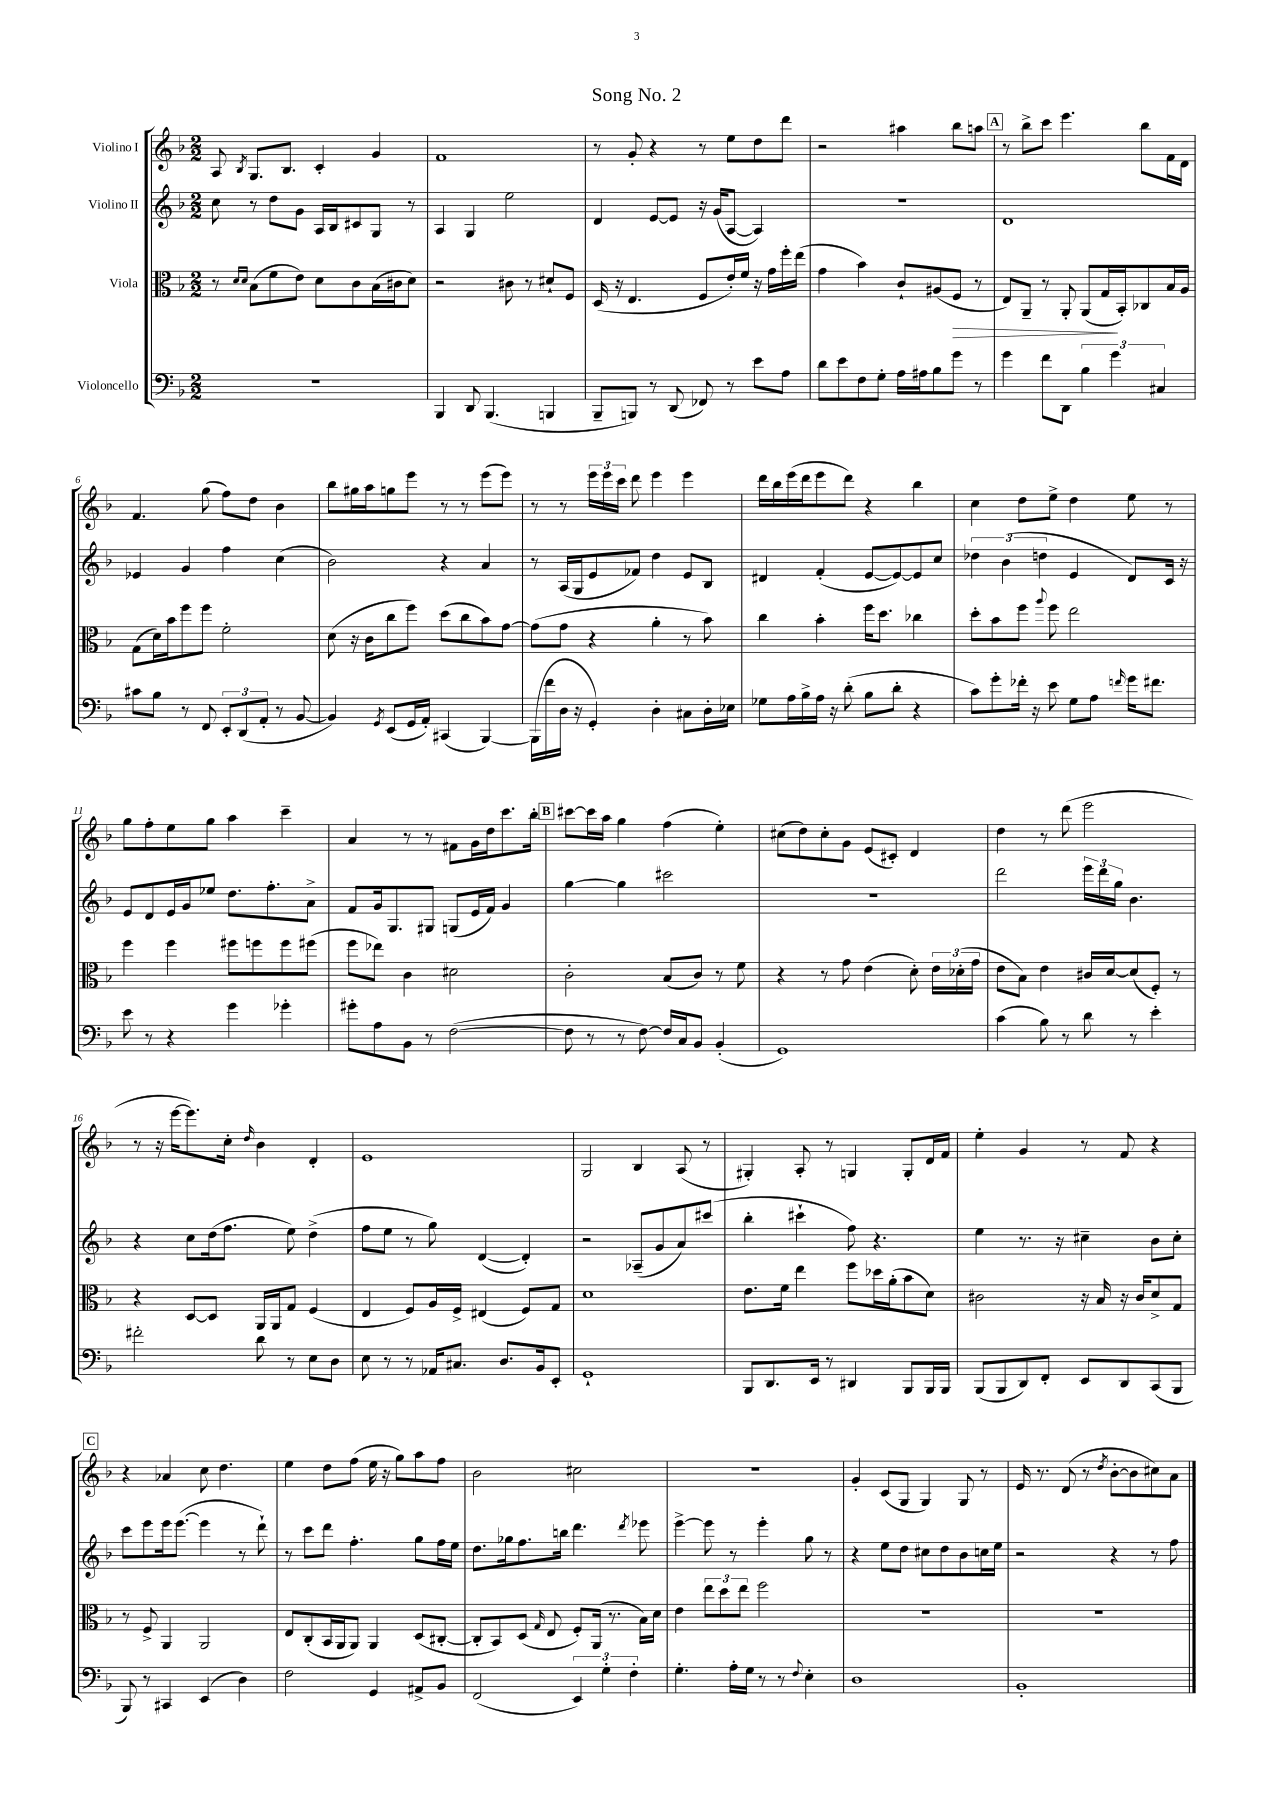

**kern	**kern	**kern	**kern
*staff4	*staff3	*staff2	*staff1
*clefF4	*clefC3	*clefG2	*clefG2
*k[b-]	*k[b-]	*k[b-]	*k[b-]
*M2/2	*M2/2	*M2/2	*M2/2
1r	8r	8cc	8A
.	16qqd	.	.
.	16qqd	.	8qB-
.	(8B-	8r	8.G
.	8f	8dd	.
.	.	.	8.B-
.	8e)	8g	.
.	8d	16A	4c'
.	.	16B-	.
.	8c	8c#	.
.	(16B-	8G	4g
.	16c#	.	.
.	8d)	8r	.
=	=	=	=
4BBB-	2r	4A	1f
8DD	.	4G	.
(4.BBB-	.	.	.
.	8c#	2ee	.
.	8r	.	.
4BBB	8d#`	.	.
.	8F	.	.
=	=	=	=
8BBB-~	(16D	4d	8r
.	16r	.	.
8BBB)	4.E	.	8g'
8r	.	[8e	4r
(8DD	.	8e]	.
8FF-)	8F	16r	8r
.	.	(16g	.
8r	16e')	[8A	8ee
.	16f	.	.
8e	16r	4A])	8dd
.	16g	.	.
8A	16ff'	.	8ddd
.	(16ee	.	.
=	=	=	=
8d	4g	1r	2r
8e	.	.	.
8F	4b-)	.	.
8G'	.	.	.
16A	8c`	.	4aa#
16A#	.	.	.
8B-	(8A#	.	.
8g	8F	.	8bb-
8r	8r	.	8aa
=	=	=	=
4g	8E)	1d	8r
.	8AA~	.	8bb-^
8f	8r	.	8ccc
8DD	8AA'	.	4.eee
6B-	(8AA	.	.
.	16G	.	.
6g	.	.	.
.	16BB-')	.	.
.	8C-	.	8bb-
6C#	.	.	.
.	16B-	.	16f
.	16A	.	16d
=	=	=	=
8c#	(8G	4e-	4.f
8B-	16d)	.	.
.	16b-	.	.
8r	8ff	4g	.
8FF	8ff	.	(8gg
12EE'	2f'	4ff	8ff)
(12DD	.	.	.
.	.	.	8dd
12AA'	.	.	.
8r	.	(4cc	4b-
[8BB-	.	.	.
=	=	=	=
4BB-])	(8d	2b-)	8bb-
.	16r	.	16gg#
.	16c	.	16aa
8qGG	.	.	.
(8EE	8cc	.	8gg
16GG	8ff)	.	8eee
16AA')	.	.	.
(4CC#	(8dd	4r	8r
.	8cc	.	8r
[4BBB-)	8b-)	4a	(8eee
.	[8g	.	8eee)
=	=	=	=
(16BBB-]	(8g]	8r	8r
16f	.	.	.
16D	8g	(16A	8r
16r	.	16G	.
4GG')	4r	8e	24eee
.	.	.	24eee
.	.	.	24ccc
.	.	8f-)	8ddd
4D'	4a'	4dd	4eee
8C#	8r	8e	4eee
16D'	8b-)	8B-	.
16E-	.	.	.
=	=	=	=
8G-	4cc	4d#	16ddd
.	.	.	16bb-
16A	.	.	(16eee
16B-^	.	.	16ddd
16A	4b-'	(4f'	8eee
16r	.	.	.
(8d'	.	.	8ddd)
8B-	16ff	[8e	4r
.	8.dd	.	.
8d'	.	8e_)	.
4r	4cc-	8e]	4bb-
.	.	8cc	.
=	=	=	=
8c)	8dd'	6dd-	4cc
8g'	8b-	.	.
.	.	(6b-	.
16f-'	8ff	.	8dd
16r	.	.	.
.	.	6dd	.
.	8qqaa	.	.
8e	8ff	.	8ee^
8G	2ee	4e	4dd
8A	.	.	.
16qqf	.	.	.
16g	.	8d)	8ee
8.f#	.	.	.
.	.	16c	8r
.	.	16r	.
=	=	=	=
8e	4ff	8e	8gg
8r	.	8d	8ff'
4r	4ff	16e	8ee
.	.	16g	.
.	.	8ee-	8gg
4g	8ff#	8.dd	4aa
.	8ff	.	.
.	.	8.ff'	.
4g-'	8ff	.	4ccc~
.	(8ff#	8a^	.
=	=	=	=
8g#'	8ff	8f	4a
8A	8ee-)	16g	.
.	.	8.G	.
8BB-	4c	.	8r
8r	.	8G#	8r
([2F	2d#	(8G	8f#
.	.	16e	16g
.	.	16f)	16dd
.	.	4g	8.ccc
.	.	.	16bb-'
=	=	=	=
8F]	2c'	[4gg	[8ccc#
8r	.	.	16ccc#]
.	.	.	16aa
8r	.	4gg]	4gg
[8F)	.	.	.
16F]	(8B-	2ccc#	(4ff
16C	.	.	.
8BB-	8c)	.	.
(4BB-'	8r	.	4ee')
.	8f	.	.
=	=	=	=
1GG)	4r	1r	(8cc#
.	.	.	8dd)
.	8r	.	8cc#'
.	8g	.	8g
.	(4e	.	(8e
.	.	.	8c#')
.	8d')	.	4d
.	24e	.	.
.	(24d-'	.	.
.	24g	.	.
=	=	=	=
(4c	8e	2ddd	4dd
.	8B-)	.	.
8B-)	4e	.	8r
8r	.	.	(8ddd
8d	16c#	24eee	2eee
.	.	24ddd	.
.	[16d	.	.
.	.	24gg	.
8r	(8d]	4.b-	.
4e'	8F')	.	.
.	8r	.	.
=	=	=	=
2f#'	4r	4r	8r
.	.	.	16r
.	.	.	[16eee
.	[8D	8cc	8.eee])
.	8D]	(16dd	.
.	.	8.ff	16cc'
.	.	.	16qqdd
8d	16AA	.	4b-
.	16AA	.	.
8r	8G	8ee)	.
8E	(4F	(4dd^	4d'
8D	.	.	.
=	=	=	=
8E	4E	8ff	1e
8r	.	8ee	.
8r	8F)	8r	.
16AA-	16A	8gg)	.
8.C#	16F^	.	.
.	(4E#	([4d	.
8.D	.	.	.
.	8F)	4d'])	.
16BB-	.	.	.
8EE'	8G	.	.
=	=	=	=
1GG`	1d	2r	2G
.	.	(8A-~	4B-
.	.	8g	.
.	.	8a)	(8A
.	.	(8ccc#	8r
=	=	=	=
8BBB-	8.e	4bb-'	4G#')
8.DD	.	.	.
.	16f	.	.
.	4ee	4ccc#`	8A'
16EE	.	.	.
8r	.	.	8r
4DD#	8ff	8ff)	4G
.	16dd-	4.r	.
.	(16a'	.	.
8BBB-	8b-	.	8G'
16BBB-	8d)	.	16d
16BBB-	.	.	16f
=	=	=	=
(8BBB-	2c#	4ee	4ee'
8BBB-	.	.	.
8DD)	.	8.r	4g
8FF'	.	.	.
.	.	16r	.
8EE	16r	4cc#~	8r
.	16B-	.	.
8DD	16r	.	8f
.	16c#	.	.
(8CC	8d^	8b-	4r
8BBB-	8G	8cc#'	.
=	=	=	=
8BBB-)	8r	8ccc	4r
8r	8F^	8eee	.
4CC#	4AA	16eee	4a-
.	.	([8.eee	.
(4EE	2AA	4eee]	8cc
.	.	.	4.dd
4D)	.	8r	.
.	.	8ddd`)	.
=	=	=	=
2F	8E	8r	4ee
.	(8C'	8ccc	.
.	16BB-	8ddd	8dd
.	16AA	.	.
.	8AA)	4.ff'	(8ff
4GG	4AA	.	16ee
.	.	.	16r
.	.	.	8gg)
8AA#^	(8D	8gg	8aa
8BB-	[8C#'	16ff	8ff
.	.	16ee	.
=	=	=	=
(2FF	8C#']	8.dd	2b-
.	8BB-)	.	.
.	.	16gg-	.
.	(8D	8.ff	.
.	16qqG	.	.
.	8E	.	.
.	.	16bb	.
6EE)	8F')	4.ddd	2cc#
.	(16AA	.	.
6G'	.	.	.
.	8.r	.	.
6F'	.	.	.
.	.	8qddd	.
.	16B-)	8eee-	.
.	16d	.	.
=	=	=	=
4.G'	4e	[4eee^	1r
.	12ee	8eee]	.
.	12dd	.	.
16A'	.	8r	.
.	12ee	.	.
16G	.	.	.
8r	2ff	4eee'	.
8r	.	.	.
8qqF	.	.	.
4E'	.	8gg	.
.	.	8r	.
=	=	=	=
1D	1r	4r	4g'
.	.	8ee	(8c
.	.	8dd	8G
.	.	8cc#	4G)
.	.	8dd	.
.	.	8b-	8G
.	.	16cc	8r
.	.	16ee	.
=	=	=	=
1BB-'	1r	2r	16e
.	.	.	8.r
.	.	.	(8d
.	.	.	8r
.	.	.	8qdd
.	.	4r	[8b-'
.	.	.	8b-]
.	.	8r	8cc#)
.	.	8ff	8a
==	==	==	==
*-	*-	*-	*-
